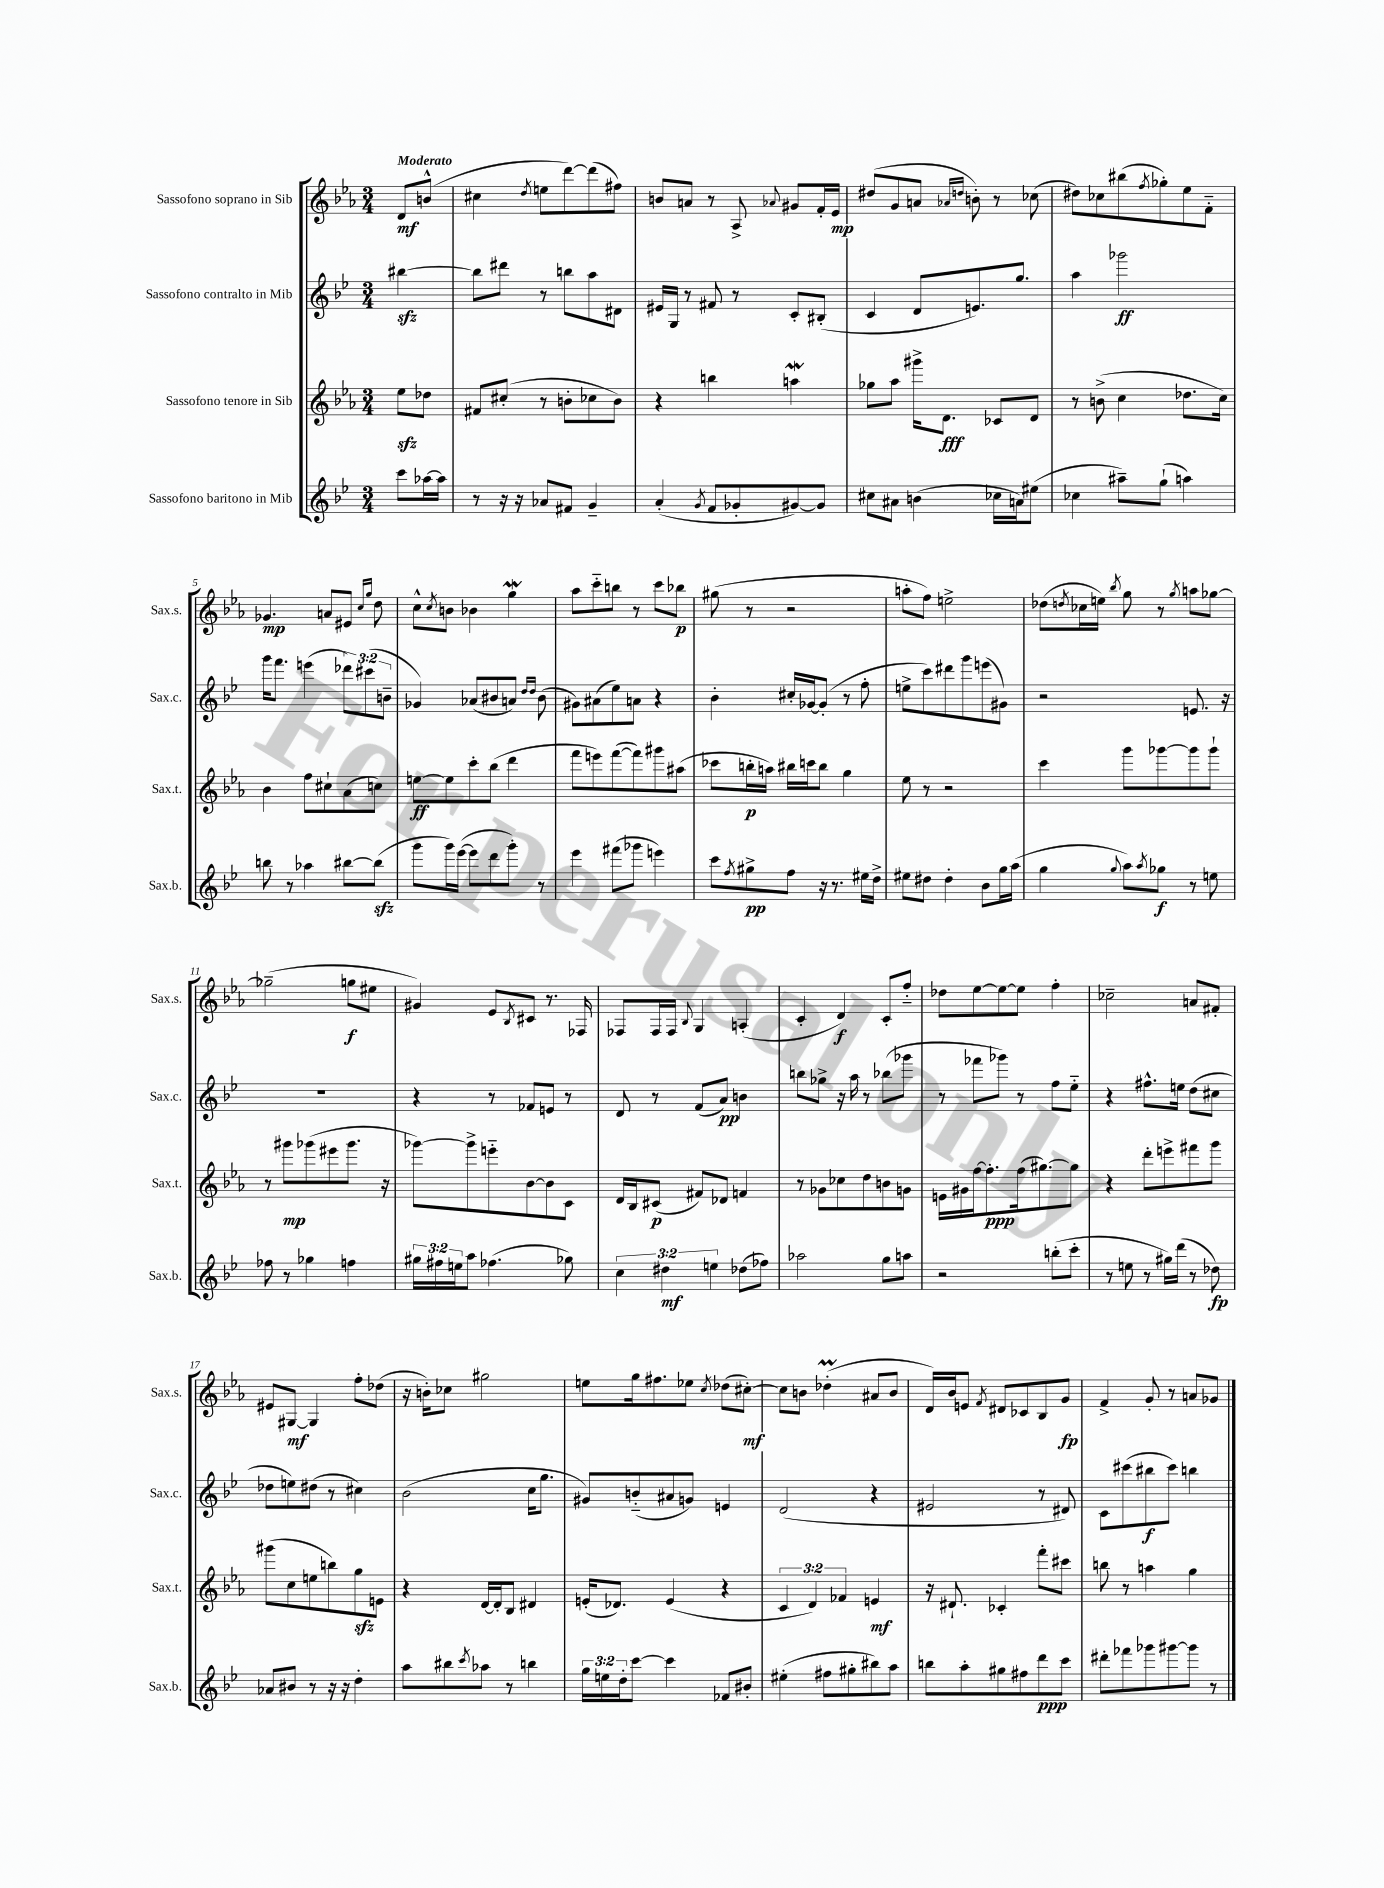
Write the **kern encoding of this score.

**kern	**dynam	**kern	**dynam	**kern	**dynam	**kern	**dynam
*part4	*part4	*part3	*part3	*part2	*part2	*part1	*part1
*staff4	*staff4	*staff3	*staff3	*staff2	*staff2	*staff1	*staff1
*I"Sassofono baritono in Mib	*	*I"Sassofono tenore in Sib	*	*I"Sassofono contralto in Mib	*	*I"Sassofono soprano in Sib	*
*I'Sax.b.	*	*I'Sax.t.	*	*I'Sax.c.	*	*I'Sax.s.	*
*clefG2	*	*clefG2	*	*clefG2	*	*clefG2	*
*k[b-e-]	*	*k[b-e-a-]	*	*k[b-e-]	*	*k[b-e-a-]	*
*M3/4	*	*M3/4	*	*M3/4	*	*M3/4	*
=	=	=	=	=	=	=	=
!	!	!	!	!	!	!LO:TX:a:B:t=Moderato	!
8ccc\L	.	8ee-zz\L	.	[4bb#Xzz\	.	8d/L	mf
[16aa-X\L	.	8dd-X\J	.	.	.	(8bn^^/J	.
16aa-\JJ]	.	.	.	.	.	.	.
=1	=1	=1	=1	=1	=1	=1	=1
8r	.	8f#X/L	.	8bb#\L]	.	4cc#X\	.
16r	.	(8cc#X'/J	.	8ddd#X\J	.	.	.
16r	.	.	.	.	.	.	.
.	.	.	.	.	.	8qdd/	.
8a-X/L	.	8r	.	8r	.	8een\L	.
8f#X/J	.	8bn'\L	.	8bbn\L	.	[8ddd\)	.
4g~/	.	8cc-X\	.	8aa\	.	(8ddd\]	.
.	.	8b\J)	.	8d#X\J	.	8ff#X\J)	.
=2	=2	=2	=2	=2	=2	=2	=2
(4a'/	.	4r	.	16e#X/LL	.	8bn/L	.
.	.	.	.	16G/JJ	.	.	.
.	.	.	.	8r	.	8an/J	.
8qg/	.	.	.	.	.	.	.
8f/L	.	4bbn\	.	8f#X/	.	8r	.
8g-X'/	.	.	.	8r	.	8A-^/	.
.	.	.	.	.	.	8qqa-X/	.
[8g#X/)	.	4aanW\	.	8c'/L	.	8g#X/L	.
8g#/J]	.	.	.	(8B#X'/J	.	16f'/L	.
.	.	.	.	.	.	16e-/JJ	mp
=3	=3	=3	=3	=3	=3	=3	=3
8cc#X\L	.	8gg-X\L	.	4c/	.	(8dd#X/L	.
8a#X\J	.	8aa-\J	.	.	.	8g/	.
(4bn\	.	16ggg#X^\KL	.	8d/L	.	8an/J	.
.	.	8.d\J	fff	.	.	.	.
.	.	.	.	.	.	16qqa-X/LL	.
.	.	.	.	.	.	16qqddn/JJ	.
.	.	.	.	8.en/)	.	8bn'\)	.
16cc-X\LL	.	8c-X/L	.	.	.	8r	.
16an\J)	.	.	.	8.gg/J	.	.	.
(8ee#X\J	.	8d/J	.	.	.	(8cc-X\	.
=4	=4	=4	=4	=4	=4	=4	=4
4cc-X\	.	8r	.	4aa\	.	8dd#X\L)	.
.	.	(8bn^\	.	.	.	8cc-X\	.
8aa#X~\L)	.	4cc\	.	2ggg-X\	ff	(8bb#X\	.
.	.	.	.	.	.	8qff/	.
(8gg`\J	.	.	.	.	.	8gg-X'\)	.
4aan\)	.	8.dd-X\L	.	.	.	8ee-\	.
.	.	.	.	.	.	8f\J	.
.	.	16cc\Jk)	.	.	.	.	.
!!LO:LB:g=z
=5	=5	=5	=5	=5	=5	=5	=5
8bbn\	.	4b-\	.	16ggg\KL	.	4.g-X/	mp
.	.	.	.	8.fff\J	.	.	.
8r	.	.	.	.	.	.	.
4aa-X\	.	8ff\L	.	(4eeen\	.	.	.
.	.	8cc#X`\	.	.	.	8an/L	.
[8bb#X\L	.	(8a-\	.	12ddd-X\L)	.	8e#X/J	.
.	.	.	.	(12ccc#X\	.	.	.
.	.	.	.	.	.	16qqcc/LL	.
.	.	.	.	.	.	16qqgg/JJ	.
(8bb#zz\J]	.	8ccn\J)	.	.	.	8dd\	.
.	.	.	.	12bn~\J	.	.	.
=6	=6	=6	=6	=6	=6	=6	=6
8ggg\L	.	[8een\L	ff	4g-X/)	.	8cc^^\L	.
.	.	.	.	.	.	8qcc/	.
16ggg\L)	.	8ee\]	.	.	.	8bn\J	.
([16eee-\JJ	.	.	.	.	.	.	.
8eee-\L]	.	8ccc'\	.	(8a-X/L	.	4b-X\	.
8ddd\	.	(8bb-\J	.	8b#X/	.	.	.
8ggg'\J)	.	4ddd\	.	8an/J)	.	4ggW\	.
.	.	.	.	16qqdd/LL	.	.	.
.	.	.	.	16qqdd/JJ	.	.	.
8r	.	.	.	(8b#\	.	.	.
=7	=7	=7	=7	=7	=7	=7	=7
4eee-\	.	8fff\L	.	8g#X\L)	.	8aa-\L	.
.	.	8eeen\)	.	(8a#X\	.	8ccc\	.
(8fff#X\L	.	([8fff\	.	8ee-\)	.	8bbn\J	.
8ggg-X\J	.	8fff\])	.	8an\J	.	8r	.
4eeen\)	.	8ggg#X\	.	4r	.	8ccc\L	.
.	.	(8aa#X\J	.	.	.	8bb-X\J	p
=8	=8	=8	=8	=8	=8	=8	=8
8ccc\L	.	8ccc-X\L	.	4b-'\	.	(8gg#X\	.
8qff/	.	.	.	.	.	.	.
8gg#X^\	pp	16bbn'\L	p	.	.	8r	.
.	.	16aan\JJ)	.	.	.	.	.
8ff\J	.	16bb#X\LL	.	16cc#X'/LL	.	2r	.
.	.	16cccn\J	.	[16g-X/J	.	.	.
16r	.	8bb#\J	.	(8g-'/J]	.	.	.
8.r	.	.	.	.	.	.	.
.	.	4gg\	.	8r	.	.	.
16ee#X\LL	.	.	.	8ff'\	.	.	.
16dd^\JJ	.	.	.	.	.	.	.
=9	=9	=9	=9	=9	=9	=9	=9
8ee#X\L	.	8ee-\	.	8een^\L	.	8aan'\L	.
8dd#X\J	.	8r	.	8ccc\)	.	8ff\J)	.
4dd#'\	.	2r	.	8ddd#X\	.	2een^\	.
.	.	.	.	8ggg\	.	.	.
8b-\L	.	.	.	(8eeen\	.	.	.
16gg\L	.	.	.	8g#X\J)	.	.	.
(16aa\JJ	.	.	.	.	.	.	.
=10	=10	=10	=10	=10	=10	=10	=10
4gg\	.	4ccc\	.	2r	.	(8dd-X\L	.
.	.	.	.	.	.	8qddn/	.
.	.	.	.	.	.	16cc-X\L	.
.	.	.	.	.	.	16een\JJ)	.
8qqgg/	.	.	.	.	.	8qbb-/	.
8aa\L)	.	8ggg\L	.	.	.	8gg\	.
8qaa/	.	.	.	.	.	.	.
8gg-X\J	f	[8ggg-X\	.	.	.	8r	.
.	.	.	.	.	.	8qgg/	.
8r	.	8ggg-\]	.	8.en/	.	8aan\L	.
8een\	.	8ggg-`\J	.	.	.	[8gg-X\J	.
.	.	.	.	16r	.	.	.
!!LO:LB:g=z
=11	=11	=11	=11	=11	=11	=11	=11
8ff-X\	.	8r	.	2.r	.	(2gg-X~\]	.
8r	.	8ggg#X\L	mp	.	.	.	.
4gg-X\	.	(8ggg-X\	.	.	.	.	.
.	.	8eee#X\	.	.	.	.	.
4ffn\	.	8.ggg-\J	.	.	.	8ggn\L	f
.	.	.	.	.	.	8ee#X\J	.
.	.	16r	.	.	.	.	.
=12	=12	=12	=12	=12	=12	=12	=12
24gg#X\LL	.	[8ggg-X\L)	.	4r	.	4g#X/)	.
24ff#X\	.	.	.	.	.	.	.
24een\J	.	.	.	.	.	.	.
8aa\J	.	8ggg-^\]	.	.	.	.	.
(4.ff-X\	.	8eeen\	.	8r	.	8e-/L	.
.	.	.	.	.	.	8qB-/	.
.	.	[8b-\	.	8f-X/L	.	8c#X/J	.
.	.	8b-\]	.	8en/J	.	8.r	.
8gg-X\)	.	8c\J	.	8r	.	.	.
.	.	.	.	.	.	16F-X/	.
=13	=13	=13	=13	=13	=13	=13	=13
6cc\	.	16d/LL	.	8d/	.	8F-X/L	.
.	.	16B-/J	.	.	.	.	.
.	.	(8c#X/J	p	8r	.	16F-/L	.
6dd#X\	mf	.	.	.	.	.	.
.	.	.	.	.	.	16F-/JJ	.
.	.	.	.	.	.	8qqB-/	.
.	.	8f#X/L)	.	(8f/L	.	4G/	.
6een\	.	.	.	.	.	.	.
.	.	8d-X/J	.	8a/J)	pp	.	.
(8dd-X\L	.	4fn/	.	4bn\	.	(4An'/	.
8ff-X\J)	.	.	.	.	.	.	.
=14	=14	=14	=14	=14	=14	=14	=14
2aa-X\	.	8r	.	8bbn\L	.	4c'/	.
.	.	8g-X\L	.	8gg-X^\J	.	.	.
.	.	8cc-X\	.	16r	.	4d/)	f
.	.	.	.	16aa\	.	.	.
.	.	8dd\	.	8r	.	.	.
8gg\L	.	8bn\	.	(8bb-X\L	.	8c'/L	.
8aan\J	.	8gn\J	.	8ggg-X\J	.	8ff/J	.
=15	=15	=15	=15	=15	=15	=15	=15
2r	.	16en\LL	.	8r	.	8dd-X\L	.
.	.	16g#X\	.	.	.	.	.
.	.	[16ff\J	.	8fff-X\L	.	[8ee-\	.
.	.	8.ff'\]	ppp	.	.	.	.
.	.	.	.	8ggg-X\J)	.	8ee-\_	.
.	.	(16ff\k	.	8r	.	8ee-\J]	.
.	.	[8.gg#X\)	.	.	.	.	.
(8bbn'\L	.	.	.	8ff\L	.	4ff'\	.
8ccc'\J	.	8gg#\J]	.	8ee-\J	.	.	.
=16	=16	=16	=16	=16	=16	=16	=16
8r	.	4r	.	4r	.	2cc-X~\	.
8een\	.	.	.	.	.	.	.
8r	.	8ddd'\L	.	8.ff#X^^\L	.	.	.
16gg#X\LL)	.	8eeen^\	.	.	.	.	.
(16ddd\JJ	.	.	.	16een\Jk	.	.	.
8r	.	8fff#X\	.	(8dd\L	.	8an/L	.
8dd-X\)	fp	8ggg\J	.	8cc#X\J	.	8f#X'/J	.
!!LO:LB:g=z
=17	=17	=17	=17	=17	=17	=17	=17
8a-X/L	.	(8ggg#X\L	.	8dd-X\L	.	8e#X/L	.
8b#X/J	.	8cc\	.	8een\)	.	[8G#X/J	mf
8r	.	8een\	.	(8dd#X\J	.	4G#/]	.
16r	.	8bbn\)	.	8r	.	.	.
16r	.	.	.	.	.	.	.
4dd'\	.	8ggzz\	.	4cc#X\)	.	8ff'\L	.
.	.	8en\J	.	.	.	(8dd-X\J	.
=18	=18	=18	=18	=18	=18	=18	=18
8aa\L	.	4r	.	(2b-\	.	16r	.
.	.	.	.	.	.	16bn'\KL)	.
8bb#X\	.	.	.	.	.	8cc-X\J	.
8qccc/	.	.	.	.	.	.	.
8aa-X\J	.	[16d/LL	.	.	.	2gg#X\	.
.	.	16d'/J]	.	.	.	.	.
8r	.	8B-/J	.	.	.	.	.
4bbn\	.	4d#X/	.	16cc\KL	.	.	.
.	.	.	.	8.gg\J	.	.	.
=19	=19	=19	=19	=19	=19	=19	=19
24gg\LL	.	(16en'/KL	.	8g#X/L)	.	8een\L	.
24een\	.	.	.	.	.	.	.
.	.	8.d-X/J)	.	.	.	.	.
24dd'\J	.	.	.	.	.	.	.
[8ccc\J	.	.	.	(8bn/	.	16gg\k	.
.	.	.	.	.	.	8.ff#X\	.
4ccc\]	.	(4e/	.	8a#X/	.	.	.
.	.	.	.	8gn/J)	.	8ee-X\J	.
.	.	.	.	.	.	8qcc/	.
8f-X/L	.	4r	.	4en/	.	(8dd-X\L	.
8b#X'/J	.	.	.	.	.	[8cc#X'\J)	mf
=20	=20	=20	=20	=20	=20	=20	=20
(4ee#X'\	.	6c/	.	(2d/	.	8cc#\L]	.
.	.	.	.	.	.	8bn\J	.
.	.	6d/)	.	.	.	.	.
8ff#X\L	.	.	.	.	.	(4dd-XM'\	.
.	.	6f-X/	.	.	.	.	.
8gg#X'\	.	.	.	.	.	.	.
8bb#X\)	.	4en/	mf	4r	.	8a#X/L	.
8aa\J	.	.	.	.	.	8b/J	.
=21	=21	=21	=21	=21	=21	=21	=21
8bbn\L	.	16r	.	2e#X/	.	16d/LL)	.
.	.	8.d#X`/	.	.	.	16b-/J	.
8aa'\	.	.	.	.	.	8en/J	.
.	.	.	.	.	.	8qf/	.
8gg#X\	.	4c-X'/	.	.	.	8d#X/L	.
8ff#X\	.	.	.	.	.	8c-X/	.
8ddd\	ppp	8fff'\L	.	8r	.	8B-/	.
8ccc\J	.	8ccc#X\J	.	8d#X/)	.	8g/J	fp
=22	=22	=22	=22	=22	=22	=22	=22
8ddd#X'\L	.	8bbn\	.	8c\L	.	4f^/	.
8fff-X\	.	8r	.	(8ccc#X\	.	.	.
8ggg-X\	.	4aan\	.	8bb#X\	f	8g'/	.
[8ggg#X\	.	.	.	8ccc#\J)	.	8r	.
8ggg#\J]	.	4gg\	.	4bbn\	.	8an/L	.
8r	.	.	.	.	.	8g-X/J	.
==	==	==	==	==	==	==	==
*-	*-	*-	*-	*-	*-	*-	*-
